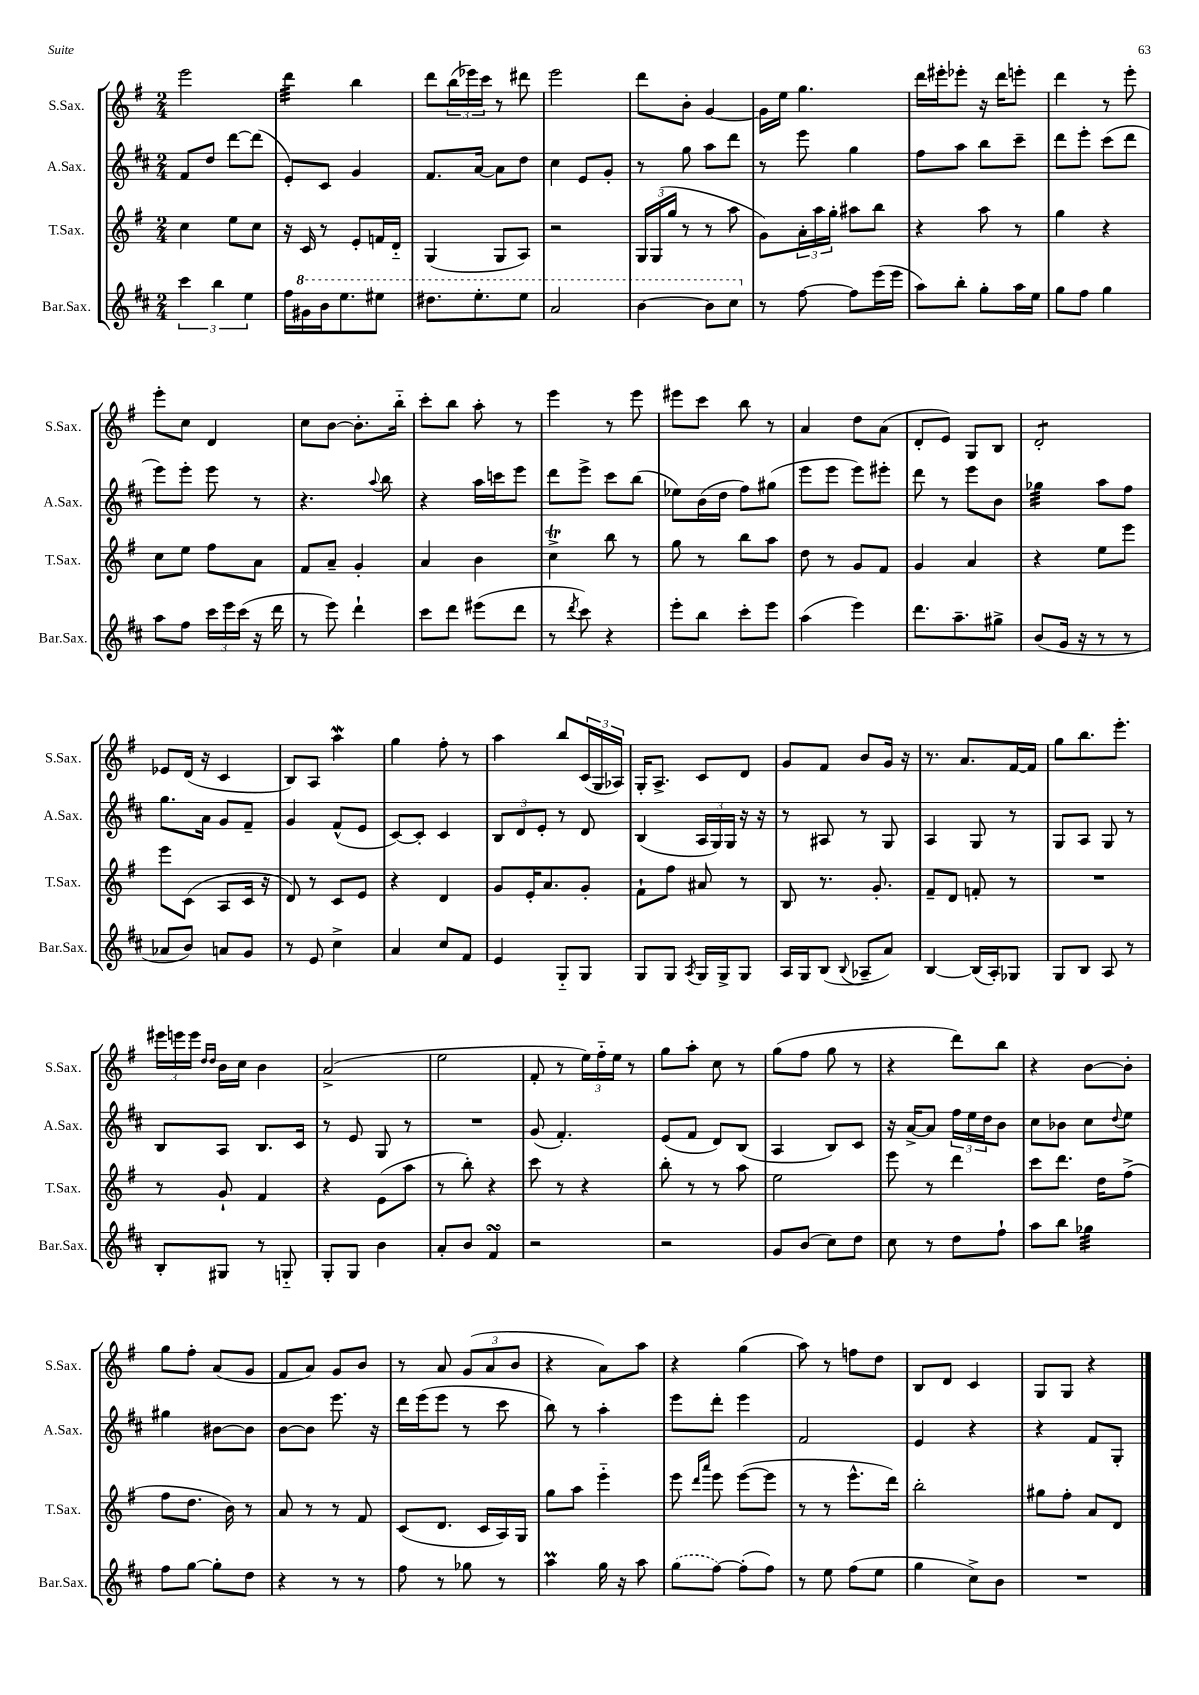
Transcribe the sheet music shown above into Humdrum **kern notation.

**kern	**kern	**kern	**kern
*staff4	*staff3	*staff2	*staff1
*clefG2	*clefG2	*clefG2	*clefG2
*k[f#c#]	*k[f#]	*k[f#c#]	*k[f#]
*M2/4	*M2/4	*M2/4	*M2/4
6ccc#\	4cc\	8f#/L	2eee\
.	.	8dd/J	.
6bb\	.	.	.
.	8ee\L	[8ddd\L	.
6ee\	.	.	.
.	8cc\J	(8ddd\]J	.
=	=	=	=
16ff#\LL	16r	8e'/L)	4ddd\
16gg#\	16c/	.	.
16bb\J	8r	8c#/J	.
8.eee\	.	.	.
.	8e'/L	4g/	4bb\
8eee#\J	16f/L	.	.
.	16d'~/JJ	.	.
=	=	=	=
8.ddd#\L	(4G/	8.f#/L	8ddd\L
.	.	.	(24bb\L
.	.	.	24eee-\)
8.eee'\	.	[16a/Jk	.
.	.	.	24ccc\JJ
.	8G/L	8a\]L	8r
8eee\J	8A/J)	8dd\J	8ddd#\
=	=	=	=
2aa/	2r	4cc#\	2eee\
.	.	8e/L	.
.	.	8g'/J	.
=	=	=	=
[4bb\	24G/LL	8r	8ddd\L
.	(24G/	.	.
.	24gg/JJ	.	.
.	8r	8gg\	8b'\J
8bb\]L	8r	8aa\L	[4g/
8ccc#\J	8aa\	8ddd\J	.
=	=	=	=
8r	8g\L)	8r	16g\]LL
.	.	.	16ee\JJ
[8ff#\	24a'\L	8eee\	4.gg\
.	24aa\	.	.
.	24gg'\JJ	.	.
8ff#\]L	8aa#\L	4gg\	.
(16eee\L	8bb\J	.	.
16eee\JJ	.	.	.
=	=	=	=
8aa\L)	4r	8ff#\L	16ddd\LL
.	.	.	16eee#'\J
8bb'\J	.	8aa\J	8eee-'\J
8gg'\L	8aa\	8bb\L	16r
.	.	.	16ddd\LK
16aa\L	8r	8ccc#~\J	8eee'\J
16ee\JJ	.	.	.
=	=	=	=
8gg\L	4gg\	8ddd\L	4ddd\
8ff#\J	.	8eee'\J	.
4gg\	4r	(8ccc#\L	8r
.	.	8ddd\J	8eee'\
=	=	=	=
8aa\L	8cc\L	8eee\L)	8eee'\L
8ff#\J	8ee\J	8eee'\J	8cc\J
24ccc#\LL	8ff#\L	8eee\	4d/
24eee\	.	.	.
(24ccc#\JJ	.	.	.
16r	8a\J	8r	.
16ddd\	.	.	.
=	=	=	=
8r	8f#/L	4.r	8cc\L
8eee\)	8a~/J	.	[8b\J
4ddd`\	4g'/	.	8.b'\]L
.	.	8qqaa/	.
.	.	8bb\	.
.	.	.	16bb'~\Jk
=	=	=	=
8ccc#\L	4a/	4r	8ccc'\L
8ddd\J	.	.	8bb\J
(8eee#\L	4b\	16aa\LL	8aa'\
.	.	16ccc\J	.
8ddd\J	.	8eee\J	8r
=	=	=	=
8r	4cc^\	8ddd\L	4eee\
8qddd/	.	.	.
8ccc#\)	.	8eee^\J	.
4r	8bb\	8ccc#\L	8r
.	8r	(8bb\J	8eee\
=	=	=	=
8eee'\L	8gg\	8ee-\L)	8eee#\L
8bb\J	8r	(16b\L	8ccc\J
.	.	16dd\JJ	.
8ccc#'\L	8bb\L	8ff#\L)	8bb\
8eee\J	8aa\J	(8gg#\J	8r
=	=	=	=
(4aa\	8dd\	8eee\L	4a/
.	8r	8eee\J	.
4eee\)	8g/L	8eee\L)	8dd\L
.	8f#/J	8eee#'\J	(8a\J
=	=	=	=
8.ddd\L	4g/	8ddd\	8d'/L
.	.	8r	8e/J)
8.aa~\	.	.	.
.	4a/	8eee\L	8G/L
8gg#^\J	.	8b\J	8B/J
=	=	=	=
(8b/L	4r	4gg-\	2d'/
16g/Jk	.	.	.
16r	.	.	.
8r	8ee\L	8aa\L	.
8r	8eee\J	8ff#\J	.
=	=	=	=
8a-/L	8eee\L	8.gg\L	8e-/L
8b/J)	(8c\J	.	(16d/Jk
.	.	16a\Jk	16r
8a/L	8A/L	8g/L	4c/
8g/J	16c/Jk	8f#~/J	.
.	16r	.	.
=	=	=	=
8r	8d/)	4g/	8B/L)
8e/	8r	.	8A/J
4cc#^\	8c/L	(8f#^^/L	4aa\
.	8e/J	8e/J	.
=	=	=	=
4a/	4r	[8c#/L)	4gg\
.	.	8c#'/]J	.
8cc#/L	4d/	4c#/	8ff#'\
8f#/J	.	.	8r
=	=	=	=
4e/	8g/L	12B/L	4aa\
.	.	12d/	.
.	16e'/K	.	.
.	.	12e'/J	.
.	8.a/	.	.
8G'~/L	.	8r	8bb/L
8G/J	8g'/J	8d/	(24c/L
.	.	.	24G/
.	.	.	24A-/JJ)
=	=	=	=
8G/L	8f#`\L	(4B/	16G'/LK
.	.	.	8.A^/J
8G/J	8ff#\J	.	.
8qA/	.	.	.
16G/LL	8a#/	24A/LL	8c/L
.	.	24G/)	.
16G^/J	.	.	.
.	.	24G/JJ	.
8G/J	8r	16r	8d/J
.	.	16r	.
=	=	=	=
16A/LL	8B/	8r	8g/L
16G/J	.	.	.
(8B/J	8.r	8A#/	8f#/J
8qqB/	.	.	.
8A-~/L	.	8r	8b/L
.	8.g'/	.	.
8a/J)	.	8G/	16g/Jk
.	.	.	16r
=	=	=	=
[4B/	8f#~/L	4A/	8.r
.	8d/J	.	.
.	.	.	8.a/L
(16B/]LL	8f'/	8G/	.
16A'/J)	.	.	.
8G-/J	8r	8r	[16f#/L
.	.	.	16f#/]JJ
=	=	=	=
8G/L	2r	8G/L	8gg\L
8B/J	.	8A/J	8.bb\
8A/	.	8G/	.
.	.	.	8.eee'\J
8r	.	8r	.
=	=	=	=
8B'/L	8r	8B/L	24eee#\LL
.	.	.	24eee\
.	.	.	24eee\JJ
.	.	.	16qqdd/LL
.	.	.	16qqdd/JJ
8G#/J	8g`/	8A/J	16b\LL
.	.	.	16cc\JJ
8r	4f#/	8.B/L	4b\
8G'~/	.	.	.
.	.	16c#/Jk	.
=	=	=	=
8G'/L	4r	8r	(2a^/
8G/J	.	8e/	.
4b\	(8e\L	8G/	.
.	8aa\J	8r	.
=	=	=	=
8a'/L	8r	2r	2ee\
8b/J	8bb'\)	.	.
4f#/	4r	.	.
=	=	=	=
2r	8ccc\	(8g/	8f#'/
.	8r	4.f#'/)	8r
.	4r	.	24ee\LL)
.	.	.	24ff#'~\
.	.	.	24ee\JJ
.	.	.	8r
=	=	=	=
2r	8bb'\	(8e/L	8gg\L
.	8r	8f#/J	8aa'\J
.	8r	8d/L)	8cc\
.	8aa\	(8B/J	8r
=	=	=	=
8g/L	2ee\	4A/	(8gg\L
(8b/J	.	.	8ff#\J
8cc#\L)	.	8B/L)	8gg\
8dd\J	.	8c#/J	8r
=	=	=	=
8cc#\	8eee\	16r	4r
.	.	[16a^/LK	.
8r	8r	8a/]J	.
8dd\L	4ddd\	24ff#\LL	8ddd\L)
.	.	24ee\	.
.	.	24dd\J	.
8ff#`\J	.	8b\J	8bb\J
=	=	=	=
8aa\L	8ccc\L	8cc#\L	4r
8bb\J	8.ddd\J	8b-\J	.
4gg-\	.	8cc#\L	[8b\L
.	16dd\LK	.	.
.	.	8qqdd/	.
.	(8ff#^\J	8ee\J	8b'\]J
=	=	=	=
8ff#\L	8ff#\L	4gg#\	8gg\L
[8gg\J	8.dd\J	.	8ff#'\J
8gg'\]L	.	[8b#\L	(8a/L
.	16b\)	.	.
8dd\J	8r	8b#\]J	8g/J
=	=	=	=
4r	8a/	[8b\L	8f#/L
.	8r	8b\]J	8a/J)
8r	8r	8.eee\	8g/L
8r	8f#/	.	8b/J
.	.	16r	.
=	=	=	=
8ff#\	(8c/L	16ddd\LL	8r
.	.	(16eee\J	.
8r	8.d/J	8eee\J	8a/
8gg-\	.	8r	(12g/L
.	16c/LL	.	.
.	.	.	12a/
8r	16A/)	8ccc#\	.
.	.	.	12b/J
.	16G/JJ	.	.
=	=	=	=
4aa\	8gg\L	8bb\)	4r
.	8aa\J	8r	.
16gg\	4eee'~\	4aa'\	8a\L)
16r	.	.	.
8aa\	.	.	8aa\J
=	=	=	=
(8gg\L	8eee\	8eee\L	4r
.	16qqddd/LL	.	.
.	16qqaaa/JJ	.	.
[8ff#\J)	8eee\	8ddd'\J	.
(8ff#'\]L	([8eee\L	4eee\	(4gg\
8ff#\J)	8eee\]J	.	.
=	=	=	=
8r	8r	2f#/	8aa\)
8ee\	8r	.	8r
(8ff#\L	8.eee^^\L	.	8ff\L
8ee\J	.	.	8dd\J
.	16ddd\Jk)	.	.
=	=	=	=
4gg\	2bb'\	4e/	8B/L
.	.	.	8d/J
8cc#^\L)	.	4r	4c/
8b\J	.	.	.
=	=	=	=
2r	8gg#\L	4r	8G/L
.	8ff#'\J	.	8G/J
.	8a/L	8f#/L	4r
.	8d/J	8G'/J	.
==	==	==	==
*-	*-	*-	*-
